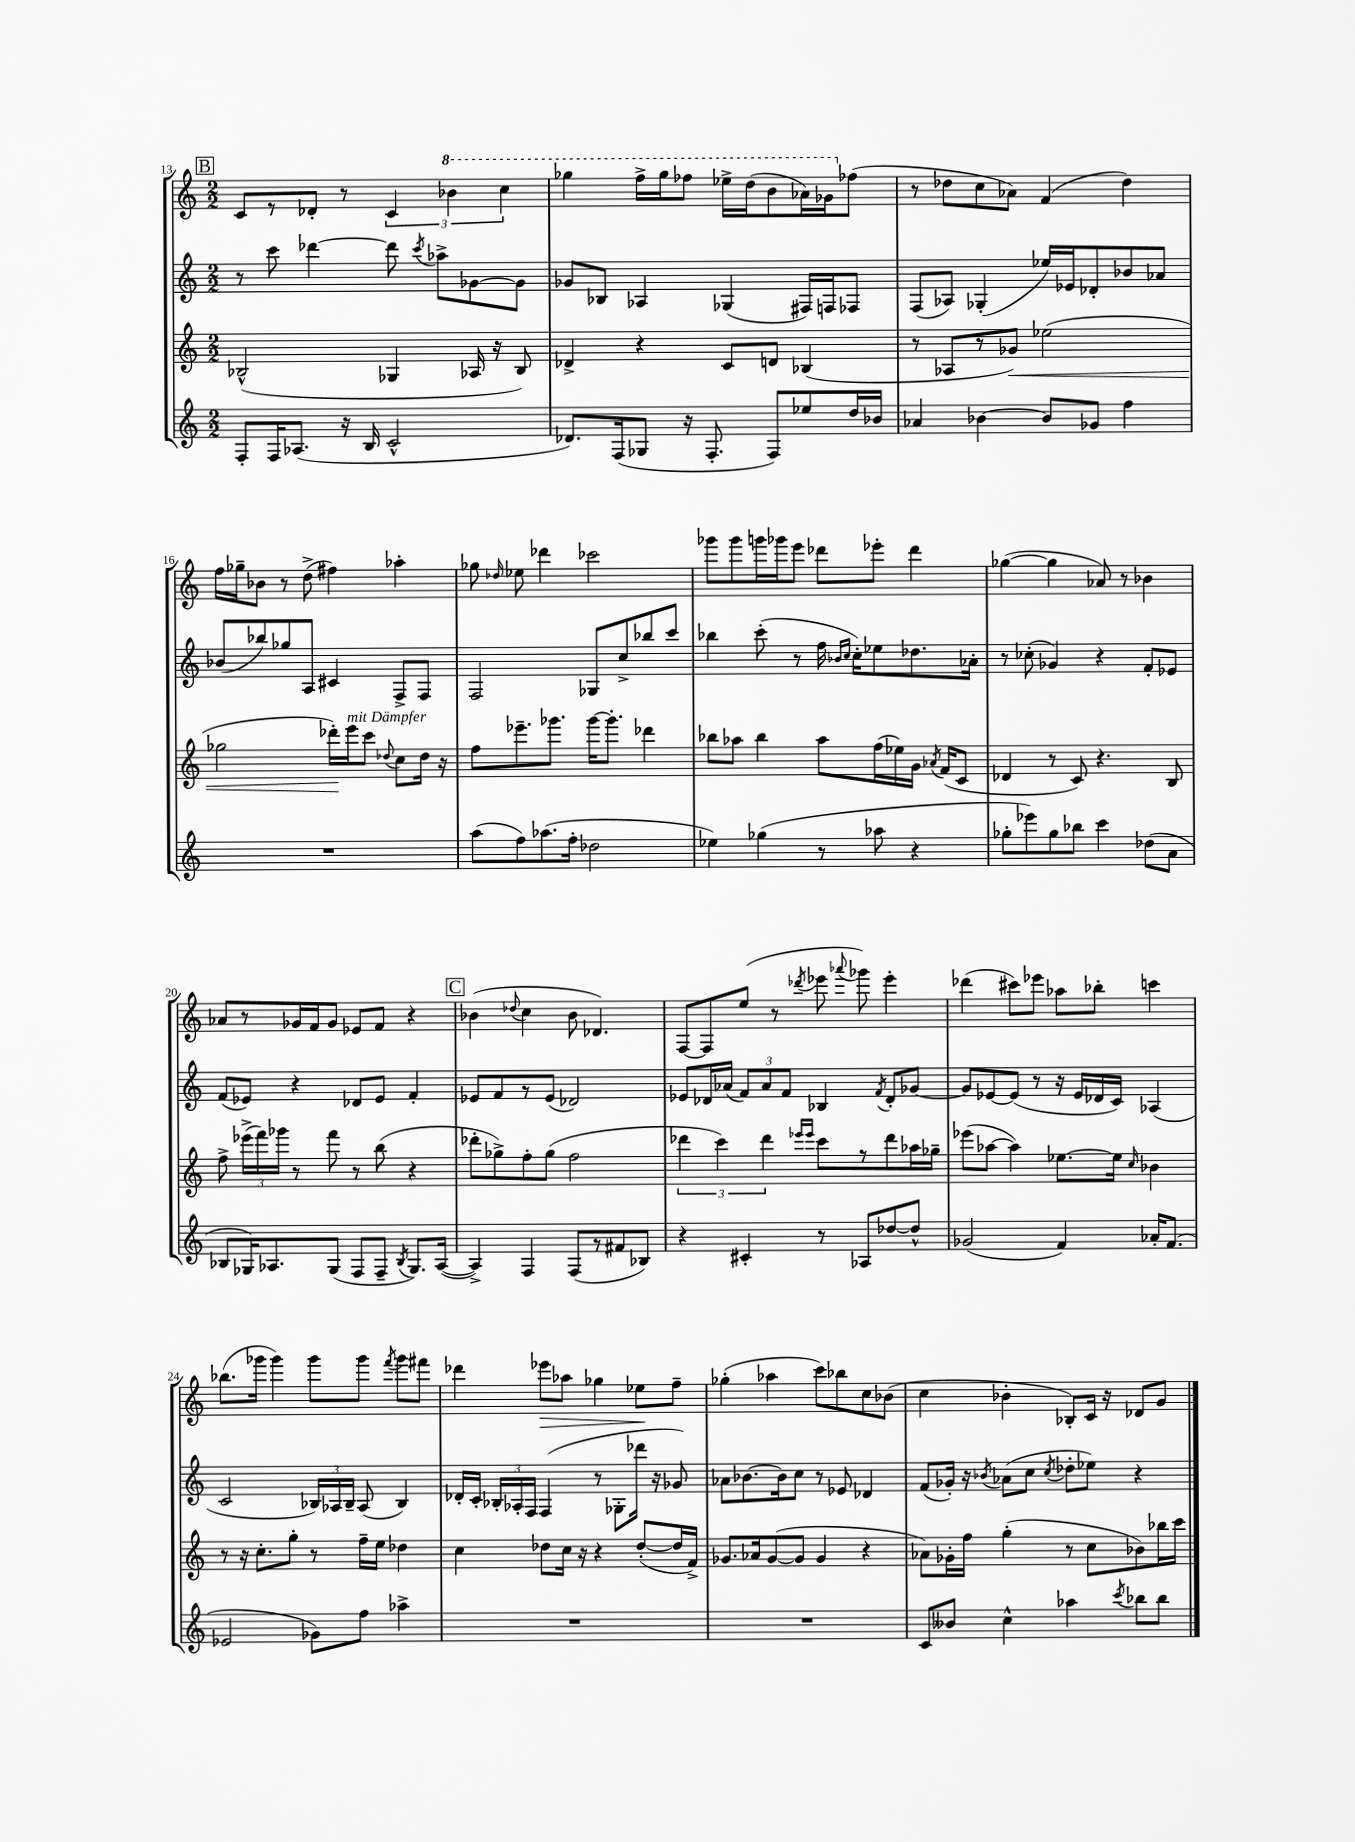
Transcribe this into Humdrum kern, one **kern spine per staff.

**kern	**kern	**kern	**kern
*staff4	*staff3	*staff2	*staff1
*clefG2	*clefG2	*clefG2	*clefG2
*k[]	*k[]	*k[]	*k[]
*M2/2	*M2/2	*M2/2	*M2/2
8F'	(2B-^^	8r	8c
16F	.	8ccc	8r
(8.A-	.	.	.
.	.	[4ddd-	8d-'
16r	.	.	8r
16B	.	.	.
2c^^	4G-	8ddd-]	6c
.	.	8qccc	.
.	.	8aa-^	.
.	.	.	6bb-
.	16A-	[8g-	.
.	16r	.	.
.	.	.	6ccc
.	8B-)	8g-]	.
=	=	=	=
8.d-)	4d-^	8g-	4ggg-
.	.	8B-	.
(16F	.	.	.
8G-	4r	4A-	16fff^
.	.	.	16ggg-
16r	.	.	8fff-
8.F'	.	.	.
.	8c	(4G-	16eee-^
.	.	.	(16ddd
8F)	8d	.	8bb
8ee-	(4B-	16F#)	16aa-)
.	.	16F	16gg-
16dd	.	8F-	(8ff-
16b-	.	.	.
=	=	=	=
4a-	8r	(8F	8r
.	8A-	8A-)	8dd-
[4b-	8r	(4G-'	8cc
.	8g-)	.	8a-)
8b-]	(2ee-	16ee-)	(4f
.	.	16e-	.
8g-	.	8d-'	.
4ff	.	8b-	4dd-)
.	.	8a-	.
=	=	=	=
1r	2gg-	(8b-	16ff
.	.	.	16gg-~
.	.	8bb-)	8b-
.	.	8gg-	8r
.	.	8A	(8dd^
.	16ddd-')	4c#	4ff#)
.	16eee	.	.
.	8ccc	.	.
.	8qqdd-	.	.
.	8cc	8F^	4aa-'
.	16dd-	8F	.
.	16r	.	.
=	=	=	=
(8aa	8ff	2F	8gg-
.	.	.	16qqdd-
8ff)	8.eee-~	.	8ee-
(8.aa-	.	.	4ddd-
.	8.ggg-	.	.
16ff'	.	.	.
2dd-	[16ggg-	8G-	2ccc-
.	8.ggg-']	.	.
.	.	8cc^	.
.	4ddd-	8bb-	.
.	.	8ccc	.
=	=	=	=
4ee-)	8bb-	4bb-	8ggg-
.	8aa-	.	8ggg-
(4gg-	4bb-	(8ccc'	16ggg
.	.	.	16ggg-
.	.	8r	8eee
8r	8aa-	16ff	8ddd-
.	.	16qqb-	.
.	.	16qqcc	.
.	.	16cc')	.
8aa-	(16ff	8ee-	8eee-'
.	16ee-)	.	.
4r	16g	8.dd-	4ddd-
.	8qa-	.	.
.	(16f	.	.
.	8c	.	.
.	.	16a-'	.
=	=	=	=
8gg-'	4d-	8r	([4gg-
8eee-)	.	(8cc-'	.
8gg-	8r	4g-)	4gg-]
8bb-	8c)	.	.
4ccc	4.r	4r	8a-)
.	.	.	8r
(8dd-	.	8f'	4b-
8a	8B	8e-	.
=	=	=	=
8B-	8ff^	(8f	8a-
16G-)	(24eee-^	8e-)	8r
.	24fff)	.	.
8.A-	.	.	.
.	24ggg-	.	.
.	8r	4r	16g-
.	.	.	16f
(8G-	8fff	.	8g-
8F	8r	8d-	8e-
8F~	(8bb	8e-	8f
8qB-	.	.	.
8.G-)	4r	4f'	4r
([16A-	.	.	.
=	=	=	=
4A-^])	8ddd-'	8e-	(4b-
.	8gg-^)	8f	.
.	.	.	8qqdd-
4F	8ff'	8r	4cc
.	(8gg-	(8e-	.
(8F	2ff	2d-)	8b-
8r	.	.	4.d-)
8f#	.	.	.
8B-)	.	.	.
=	=	=	=
4r	6ddd-	8e-	[8F
.	.	16d-	8F]
.	6ccc)	.	.
.	.	(16a-	.
4c#'	.	12f)	(8ee
.	6ddd-	12a-	.
.	.	.	8r
.	.	12f	.
.	16qqeee-	.	.
.	16qqeee-	.	8qddd-
8r	8ccc	4B-	8eee-
.	.	.	8qqaaa-
8A-	8r	.	8ggg-)
.	.	8qf	.
[8dd-	8ddd-	8d-'	4eee-'
8dd-^^]	16aa-	[8g-	.
.	16gg-~	.	.
=	=	=	=
(2g-	(8eee-	8g-]	(4ddd-
.	[8aa-	[8e-	.
.	4aa-])	(8e-]	8ccc#)
.	.	8r	8eee-
4f)	[8.ee-	16r	8aa-
.	.	16e-	.
.	.	16d-	8bb-'
.	16ee-]	16c)	.
.	16qqcc	.	.
16a-'	4b-	(4A-	4ccc
(8.f	.	.	.
=	=	=	=
2e-	8r	2c	(8.bb-
.	16r	.	.
.	8.cc'	.	16ggg-
.	.	.	4ggg-)
.	8gg'	.	.
8g-)	8r	24B-)	8ggg-
.	.	24A-	.
.	.	24B-~	.
8ff	16ff~	(8A-	8ggg-
.	16ee	.	.
.	.	.	8qfff
4aa-^	4dd-	4B-)	8ggg-
.	.	.	8fff#
=	=	=	=
1r	4cc	16d-'	4ddd-
.	.	16c'	.
.	.	24B-'	.
.	.	24A-'	.
.	.	24F	.
.	8dd-	(4F	8eee-
.	16cc	.	8aa-
.	16r	.	.
.	4r	8r	4gg-
.	.	8G-'	.
.	([8dd-'	16ddd-	8ee-
.	.	16r	.
.	16dd-]	8g-)	8ff~
.	16f^)	.	.
=	=	=	=
1r	8.g-	8a-	(4gg-'
.	.	[8.b-	.
.	16a-	.	.
.	([8g-	.	4aa-
.	.	16b-]	.
.	8g-]	8cc	.
.	4g-	8r	8ccc)
.	.	8e-	8bb-
.	4r	4d-	8cc
.	.	.	(8b-
=	=	=	=
8c	8a-)	(8f	4cc
8b--	16g-'	16g-')	.
.	16ff	16r	.
.	.	8qb-	.
4cc^^	(4gg'	(8a-	4b-'
.	.	8cc	.
.	.	8qcc	.
4aa-	8r	8dd-'	8B-')
.	8cc	8ee-)	16c
.	.	.	16r
8qccc	.	.	.
8bb-	8b-)	4r	8d-
8bb-	16bb-	.	8g
.	16ccc	.	.
==	==	==	==
*-	*-	*-	*-
